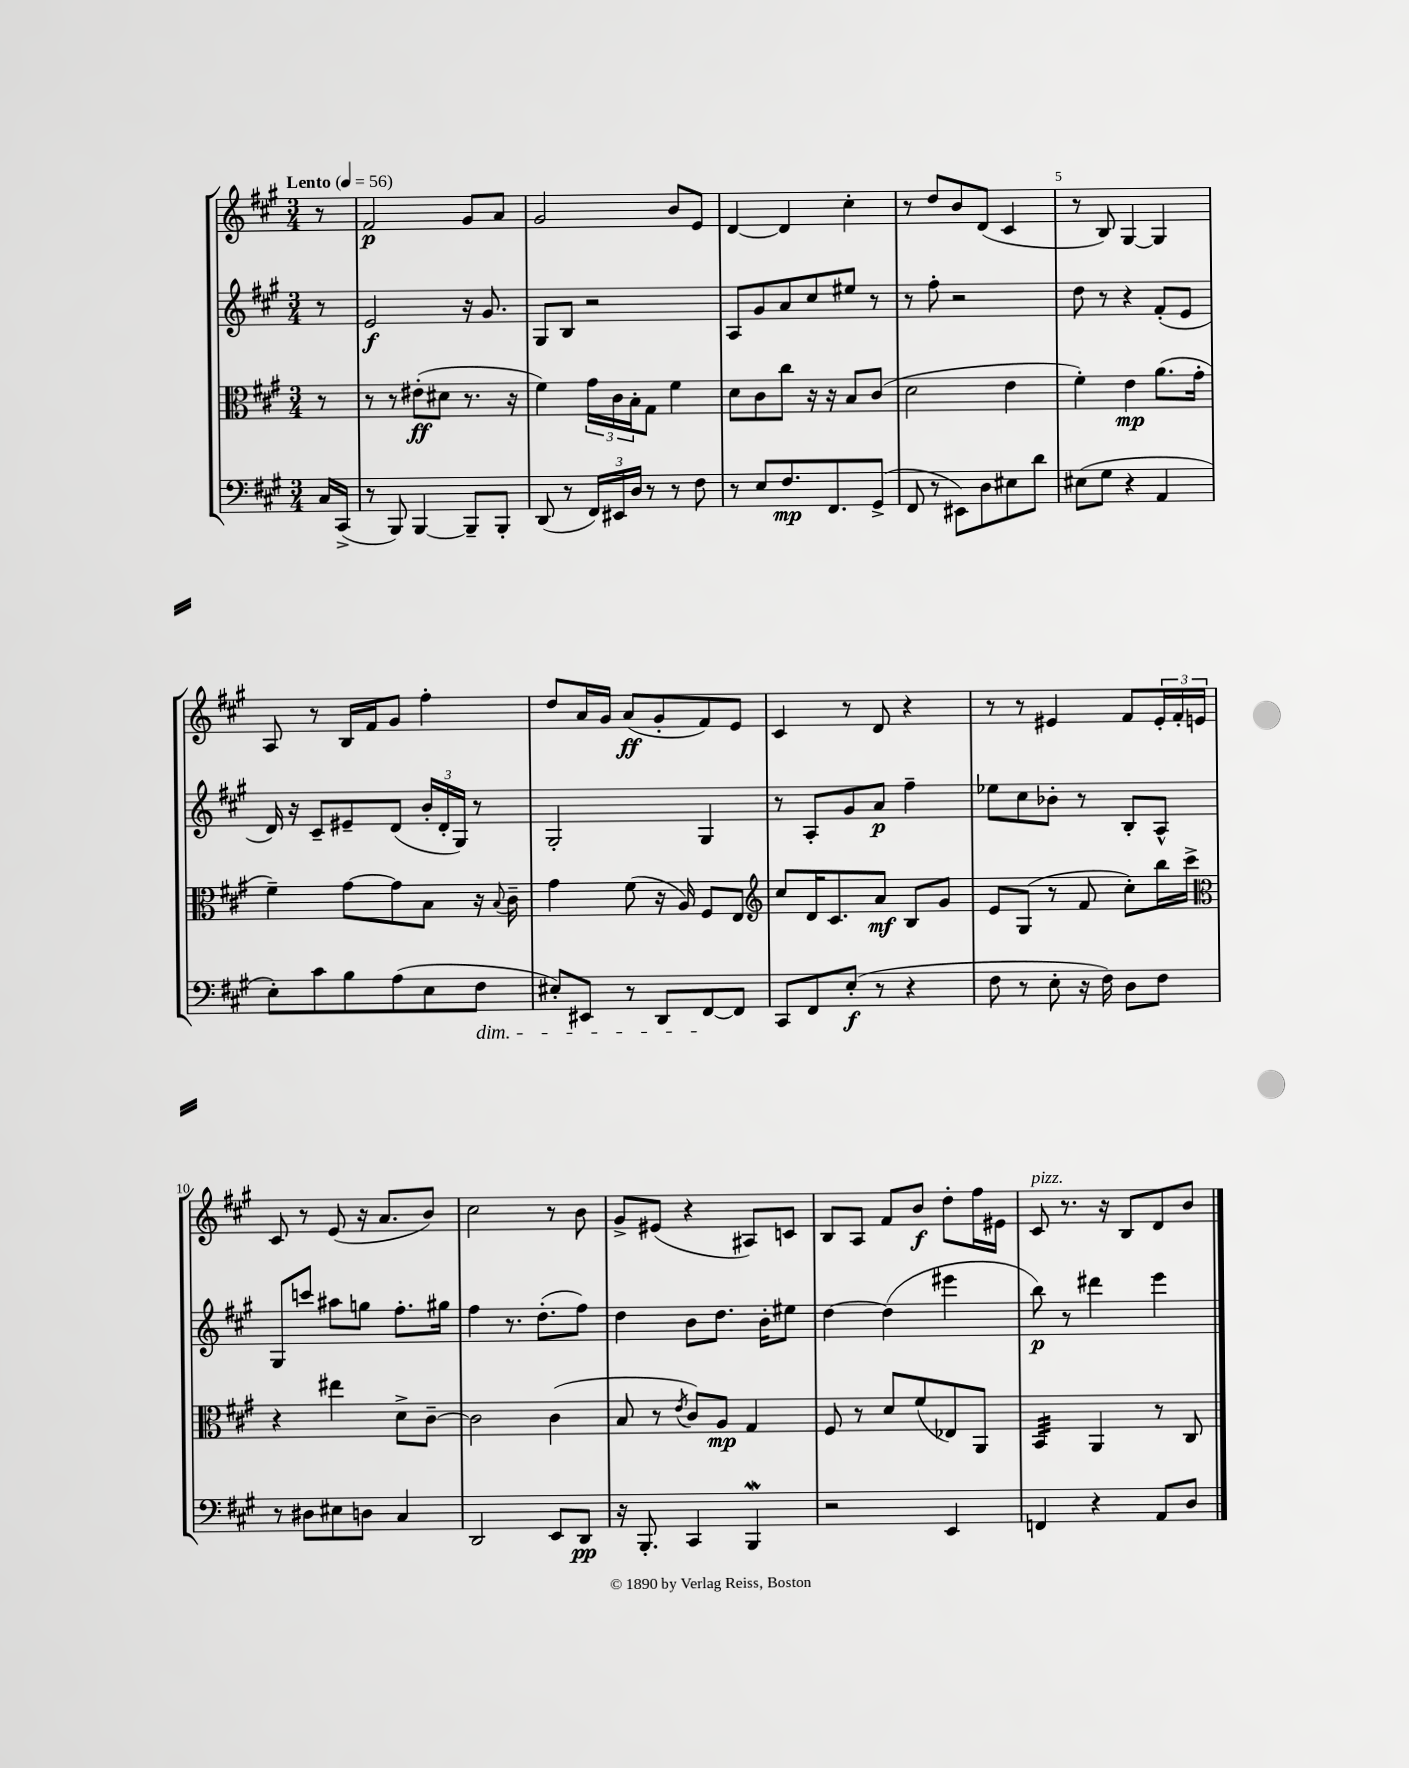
<<
\new StaffGroup <<
\new Staff = "s0" {
    \clef treble \key a \major \numericTimeSignature \time 3/4 \partial 8 \tempo "Lento" 4 = 56
    r8 |
    fis'2\p gis'8 a'8 |
    gis'2 b'8 e'8 |
    d'4~ d'4 cis''4-. |
    r8 d''8 b'8 d'8( cis'4 |
    r8 b8) gis4~ gis4 |
    a8 r8 b16 fis'16 gis'8 fis''4-. |
    d''8 a'16 gis'16 a'8\ff( gis'8-. fis'8) e'8 |
    cis'4 r8 d'8 r4 |
    r8 r8 eis'4 fis'8 \tuplet 3/2 { eis'16-. fis'16-. e'16 } |
    cis'8 r8 e'8( r16 a'8. b'8) |
    cis''2 r8 b'8 |
    gis'8-> eis'8( r4 ais8) c'8 |
    b8 a8 fis'8 b'8\f d''8-. fis''16 eis'16 |
    cis'8^\markup { \italic "pizz." } r8. r16 b8 d'8 b'8 \bar "|." |
}
\new Staff = "s1" {
    \clef treble \key a \major \numericTimeSignature \time 3/4 \partial 8
    r8 |
    e'2\f r16 gis'8. |
    gis8 b8 r2 |
    a8 gis'8 a'8 cis''8 eis''8 r8 |
    r8 fis''8-. r2 |
    d''8 r8 r4 fis'8-.( e'8 |
    d'16) r16 cis'8-- eis'8-- d'8( \tuplet 3/2 { b'16-. d'16-. gis16) } r8 |
    gis2-. gis4 |
    r8 a8-. gis'8 a'8\p fis''4-- |
    ees''8 cis''8 bes'8-. r8 b8-. a8-^ |
    gis8 c'''8 ais''8 g''8 fis''8.-. gis''16 |
    fis''4 r8. d''8.-.( fis''8) |
    d''4 b'8 d''8. b'16-. eis''8 |
    d''4~ d''4( eis'''4 |
    b''8\p) r8 dis'''4 e'''4 \bar "|." |
}
\new Staff = "s2" {
    \clef alto \key a \major \numericTimeSignature \time 3/4 \partial 8
    r8 |
    r8 r8 eis'8-.\ff( dis'8 r8. r16 |
    fis'4) \tuplet 3/2 { gis'16 cis'16 b16-. } gis8 fis'4 |
    d'8 cis'8 cis''8 r16 r16 b8 cis'8( |
    d'2 e'4 |
    fis'4-.) e'4\mp a'8.( gis'16-. |
    fis'4--) gis'8~ gis'8 b8 r16 \appoggiatura { b8 } cis'16-- |
    gis'4 fis'8( r16 a16) fis8 e8 |
    \clef treble cis''8 d'16 cis'8. a'8\mf b8 gis'8 |
    e'8 gis8( r8 fis'8 cis''8-.) b''16 cis'''16-> |
    \clef alto r4 eis''4 d'8-> cis'8~-- |
    cis'2 cis'4( |
    b8 r8 \acciaccatura { e'8 } cis'8) a8\mp gis4 |
    fis8 r8 d'8 fis'8( ees8) a,8 |
    b,4:32 a,4 r8 cis8 \bar "|." |
}
\new Staff = "s3" {
    \clef bass \key a \major \numericTimeSignature \time 3/4 \partial 8
    cis16 cis,16->( |
    r8 b,,8) b,,4~ b,,8-- b,,8-. |
    d,8( r8 \tuplet 3/2 { fis,16) eis,16 d16 } r8 r8 fis8 |
    r8 e8 fis8.\mp fis,8. gis,8->( |
    fis,8 r8 eis,8) d8 eis8 d'8 |
    eis8( gis8 r4 a,4 |
    e8-.) cis'8 b8 a8( e8 fis8\dim |
    eis8-.) eis,8 r8 d,8 fis,8~\! fis,8 |
    cis,8 fis,8 e8-.\f( r8 r4 |
    fis8 r8 e8-. r16 fis16) d8 fis8 |
    r8 dis8 eis8 d8 cis4 |
    d,2 e,8 d,8\pp |
    r16 b,,8.-. cis,4 b,,4\mordent |
    r2 e,4 |
    f,4 r4 a,8 d8 \bar "|." |
}
>>
>>
\layout { \context { \Score \override BarNumber.break-visibility = ##(#f #t #t) barNumberVisibility = #(every-nth-bar-number-visible 5) } }
